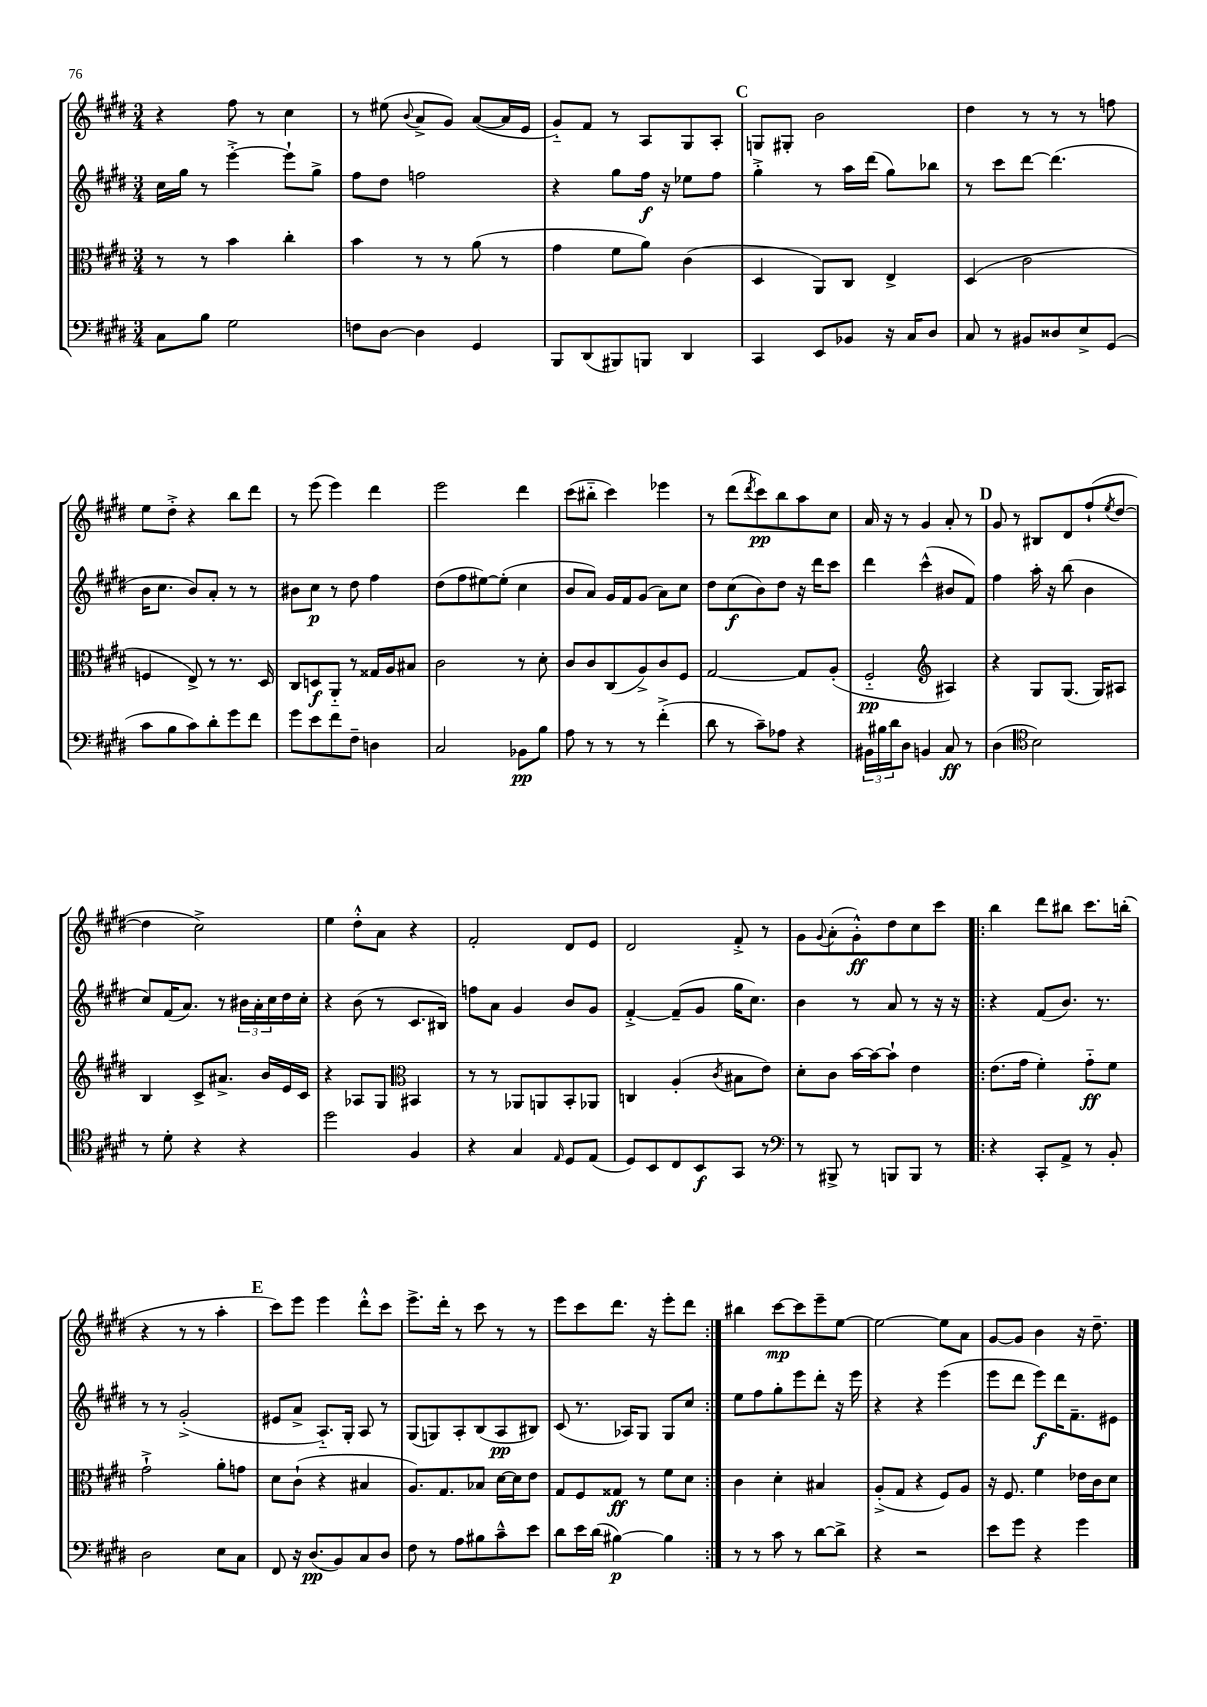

**kern	**dynam	**kern	**dynam	**kern	**dynam	**kern	**dynam
*part4	*part4	*part3	*part3	*part2	*part2	*part1	*part1
*staff4	*staff4	*staff3	*staff3	*staff2	*staff2	*staff1	*staff1
*clefF4	*	*clefC3	*	*clefG2	*	*clefG2	*
*k[f#c#g#d#]	*	*k[f#c#g#d#]	*	*k[f#c#g#d#]	*	*k[f#c#g#d#]	*
*M3/4	*	*M3/4	*	*M3/4	*	*M3/4	*
=132	=132	=132	=132	=132	=132	=132	=132
8C#\L	.	8r	.	16cc#\LL	.	4r	.
.	.	.	.	16gg#\JJ	.	.	.
8B\J	.	8r	.	8r	.	.	.
2G#\	.	4b\	.	[4eee'^\	.	8ff#\	.
.	.	.	.	.	.	8r	.
.	.	4cc#'\	.	8eee`\L]	.	4cc#\	.
.	.	.	.	8gg#^\J	.	.	.
=133	=133	=133	=133	=133	=133	=133	=133
8Fn\L	.	4b\	.	8ff#\L	.	8r	.
[8D#\J	.	.	.	8dd#\J	.	(8ee#X\	.
.	.	.	.	.	.	8qqb/	.
4D#\]	.	8r	.	2ffn\	.	8a^/L	.
.	.	8r	.	.	.	8g#/J)	.
4GG#/	.	(8a\	.	.	.	([8a/L	.
.	.	8r	.	.	.	16a/L]	.
.	.	.	.	.	.	16e/JJ	.
=134	=134	=134	=134	=134	=134	=134	=134
8BBB/L	.	4g#\	.	4r	.	8g#/L)	.
(8DD#/	.	.	.	.	.	8f#/J	.
8BBB#X/)	.	8f#\L	.	8gg#\L	.	8r	.
8BBBn/J	.	8a\J)	.	16ff#\Jk	f	8A/L	.
.	.	.	.	16r	.	.	.
4DD#/	.	(4c#\	.	8ee-X\L	.	8G#/	.
.	.	.	.	8ff#\J	.	8A'/J	.
!!LO:REH:place=s1:t=C
=135	=135	=135	=135	=135	=135	=135	=135
4CC#/	.	4D#/	.	4gg#'^\	.	8Gn/L	.
.	.	.	.	.	.	8G#X'/J	.
8EE/L	.	8AA/L)	.	8r	.	2b\	.
8BB-X/J	.	8C#/J	.	16aa\LL	.	.	.
.	.	.	.	(16ddd#\JJ	.	.	.
16r	.	4E^/	.	8gg#\L)	.	.	.
16C#/KL	.	.	.	.	.	.	.
8D#/J	.	.	.	8bb-X\J	.	.	.
=136	=136	=136	=136	=136	=136	=136	=136
8C#/	.	(4D#/	.	8r	.	4dd#\	.
8r	.	.	.	8ccc#\L	.	.	.
8BB#X/L	.	2c#\	.	[8ddd#\J	.	8r	.
8D##X/	.	.	.	(4.ddd#\]	.	8r	.
8E^/	.	.	.	.	.	8r	.
(8GG#/J	.	.	.	.	.	8ffn\	.
!!LO:LB:g=z
=137	=137	=137	=137	=137	=137	=137	=137
8c#\L	.	4Fn/	.	16b\KL	.	8ee\L	.
.	.	.	.	8.cc#\J	.	.	.
8B\	.	.	.	.	.	8dd#'^\J	.
8c#\)	.	8E^/)	.	8b/L)	.	4r	.
8d#'\	.	8r	.	8a'/J	.	.	.
8g#\	.	8.r	.	8r	.	8bb\L	.
8f#\J	.	.	.	8r	.	8ddd#\J	.
.	.	16D#/	.	.	.	.	.
=138	=138	=138	=138	=138	=138	=138	=138
8g#\L	.	8C#/L	.	8b#X\L	.	8r	.
8e\	.	8Dn/	f	8cc#\J	p	(8eee\	.
8f#\	.	8AA/J	.	8r	.	4eee\)	.
8F#~\J	.	8r	.	8dd#\	.	.	.
4Dn\	.	16G##X/LL	.	4ff#\	.	4ddd#\	.
.	.	16A/J	.	.	.	.	.
.	.	8B#X/J	.	.	.	.	.
=139	=139	=139	=139	=139	=139	=139	=139
2C#/	.	2c#\	.	(8dd#\L	.	2eee\	.
.	.	.	.	8ff#\	.	.	.
.	.	.	.	[8ee#X\)	.	.	.
.	.	.	.	(8ee#'\J]	.	.	.
8BB-X\L	pp	8r	.	4cc#\	.	4ddd#\	.
8B\J	.	8d#'\	.	.	.	.	.
=140	=140	=140	=140	=140	=140	=140	=140
8A\	.	8c#/L	.	8b/L	.	(8ccc#\L	.
8r	.	8c#/	.	8a/J)	.	8bb#X\J	.
8r	.	(8C#/	.	16g#/LL	.	4ccc#\)	.
.	.	.	.	16f#/J	.	.	.
8r	.	8A^/)	.	(8g#/J	.	.	.
(4f#'^\	.	8c#/	.	8a\L)	.	4eee-X\	.
.	.	8F#/J	.	8cc#\J	.	.	.
=141	=141	=141	=141	=141	=141	=141	=141
8d#\	.	[2G#/	.	8dd#\L	.	8r	.
8r	.	.	.	(8cc#\	f	(8ddd#\L	.
.	.	.	.	.	.	8qddd#/	.
8c#~\L)	.	.	.	8b\)	.	8ccc#\)	pp
8A-X\J	.	.	.	8dd#\J	.	8bb\	.
4r	.	8G#/L]	.	16r	.	8aa\	.
.	.	.	.	16ddd#\KL	.	.	.
.	.	(8A'/J	.	8ccc#\J	.	8cc#\J	.
=142	=142	=142	=142	=142	=142	=142	=142
24BB#X\LL	.	2F#/	pp	4ddd#\	.	16a/	.
24B#X\	.	.	.	.	.	.	.
.	.	.	.	.	.	16r	.
24d#\J	.	.	.	.	.	.	.
8D#\J	.	.	.	.	.	8r	.
4BBn/	.	.	.	(4ccc#^^\	.	4g#/	.
*	*	*clefG2	*	*	*	*	*
8C#/	ff	4A#X/)	.	8b#X/L	.	8a'/	.
8r	.	.	.	8f#/J)	.	8r	.
!!LO:REH:place=s1:t=D
=143	=143	=143	=143	=143	=143	=143	=143
(4D#\	.	4r	.	4ff#\	.	8g#/	.
.	.	.	.	.	.	8r	.
*clefC4	*	*	*	*	*	*	*
2B\)	.	8G#/L	.	16aa'\	.	8B#X/L	.
.	.	.	.	16r	.	.	.
.	.	(8.G#/J	.	(8bb\	.	8d#/	.
.	.	.	.	4b\	.	(8ff#`/	.
.	.	16G#/KL)	.	.	.	.	.
.	.	.	.	.	.	8qee/	.
.	.	8A#X/J	.	.	.	[8dd#/J	.
!!LO:LB:g=z
=144	=144	=144	=144	=144	=144	=144	=144
8r	.	4B/	.	8cc#/L)	.	4dd#\]	.
8d#'\	.	.	.	(16f#/K	.	.	.
.	.	.	.	8.a/J)	.	.	.
4r	.	8c#^/L	.	.	.	2cc#^\)	.
.	.	8.a#X^/J	.	8r	.	.	.
4r	.	.	.	24b#X\LL	.	.	.
.	.	.	.	24a'\	.	.	.
.	.	16b/LL	.	.	.	.	.
.	.	.	.	24cc#\	.	.	.
.	.	16e/	.	16dd#\	.	.	.
.	.	16c#/JJ	.	16cc#'\JJ	.	.	.
=145	=145	=145	=145	=145	=145	=145	=145
2dd#\	.	4r	.	4r	.	4ee\	.
.	.	8A-X/L	.	(8b\	.	8dd#'^^\L	.
.	.	8G#/J	.	8r	.	8a\J	.
*	*	*clefC3	*	*	*	*	*
4F#/	.	4BB#X/	.	8.c#/L	.	4r	.
.	.	.	.	16B#X/Jk)	.	.	.
=146	=146	=146	=146	=146	=146	=146	=146
4r	.	8r	.	8ffn\L	.	2f#'/	.
.	.	8r	.	8a\J	.	.	.
4G#/	.	8AA-X/L	.	4g#/	.	.	.
.	.	8AAn/	.	.	.	.	.
16qqE/	.	.	.	.	.	.	.
8D#/L	.	8BB'/	.	8b/L	.	8d#/L	.
(8E/J	.	8AA-X/J	.	8g#/J	.	8e/J	.
=147	=147	=147	=147	=147	=147	=147	=147
8D#/L)	.	4Cn/	.	[4f#'^/	.	2d#/	.
8BB/	.	.	.	.	.	.	.
8C#/	.	(4A'/	.	(8f#~/L]	.	.	.
8BB/	f	.	.	8g#/J	.	.	.
.	.	8qc#/	.	.	.	.	.
8GG#/J	.	8B#X\L	.	16gg#\KL	.	8f#'^/	.
.	.	.	.	8.cc#\J)	.	.	.
8r	.	8e\J)	.	.	.	8r	.
=148	=148	=148	=148	=148	=148	=148	=148
*clefF4	*	*	*	*	*	*	*
8r	.	8d#'\L	.	4b\	.	8g#\L	.
.	.	.	.	.	.	8qqg#/	.
8BBB#X^/	.	8c#\J	.	.	.	(8a'\	.
8r	.	[16b\LL	.	8r	.	8g#'^^\)	ff
.	.	16b\J_	.	.	.	.	.
8BBBn/L	.	8b`\J]	.	8a/	.	8dd#\	.
8BBB/J	.	4e\	.	8r	.	8cc#\	.
8r	.	.	.	16r	.	8ccc#\J	.
.	.	.	.	16r	.	.	.
=149!|:	=149!|:	=149!|:	=149!|:	=149!|:	=149!|:	=149!|:	=149!|:
4r	.	(8.e\L	.	4r	.	4bb\	.
.	.	16g#\Jk	.	.	.	.	.
8CC#'/L	.	4f#'\)	.	(8f#/L	.	8ddd#\L	.
8AA^/J	.	.	.	8.b/J)	.	8bb#X\J	.
8r	.	8g#\L	ff	.	.	8.ccc#\L	.
.	.	.	.	8.r	.	.	.
8BB'/	.	8f#\J	.	.	.	.	.
.	.	.	.	.	.	(16bbn'\Jk	.
!!LO:LB:g=z
=150	=150	=150	=150	=150	=150	=150	=150
2D#\	.	2g#`^\	.	8r	.	4r	.
.	.	.	.	8r	.	.	.
.	.	.	.	(2g#'^/	.	8r	.
.	.	.	.	.	.	8r	.
8E\L	.	8a'\L	.	.	.	4aa'\	.
8C#\J	.	8gn\J	.	.	.	.	.
!!LO:REH:place=s1:t=E
=151	=151	=151	=151	=151	=151	=151	=151
8FF#/	.	8d#\L	.	8e#X/L	.	8ccc#\L)	.
16r	.	(8c#`\J	.	8a^/J	.	8eee\J	.
(8.D#/L	pp	.	.	.	.	.	.
.	.	4r	.	8.A/L)	.	4eee\	.
8BB/)	.	.	.	.	.	.	.
.	.	.	.	16G#'/Jk	.	.	.
8C#/	.	4B#X/	.	8A/	.	8ddd#'^^\L	.
8D#/J	.	.	.	8r	.	8ccc#\J	.
=152	=152	=152	=152	=152	=152	=152	=152
8F#\	.	8.A/L)	.	(8G#/L	.	8.eee^\L	.
8r	.	.	.	8Gn/)	.	.	.
.	.	8.G#/	.	.	.	16ddd#'\Jk	.
8A\L	.	.	.	8A'/	.	8r	.
8B#X\	.	8B-X/J	.	(8B/	.	8ccc#\	.
8c#~^^\	.	[16d#\LL	.	8A/	pp	8r	.
.	.	16d#\J]	.	.	.	.	.
8e\J	.	8e\J	.	8B#X/J)	.	8r	.
=153	=153	=153	=153	=153	=153	=153	=153
8d#\L	.	8G#/L	.	(8c#/	.	8eee\L	.
16e\L	.	8F#/	.	8.r	.	8ccc#\	.
(16d#\JJ	.	.	.	.	.	.	.
[4B#X\)	p	8G##X/J	ff	.	.	8.ddd#\J	.
.	.	.	.	16A-X/KL)	.	.	.
.	.	8r	.	8G#/J	.	.	.
.	.	.	.	.	.	16r	.
4B#\]	.	8f#\L	.	8G#/L	.	8eee'\L	.
.	.	8d#\J	.	8cc#/J	.	8ddd#\J	.
=154:|!	=154:|!	=154:|!	=154:|!	=154:|!	=154:|!	=154:|!	=154:|!
8r	.	4c#\	.	8ee\L	.	4bb#X\	.
8r	.	.	.	8ff#\	.	.	.
8c#\	.	4d#'\	.	8gg#'\	.	[8ccc#\L	mp
8r	.	.	.	8eee\	.	8ccc#\]	.
[8d#\L	.	4B#X/	.	8ddd#'\J	.	8eee~\	.
8d#^\J]	.	.	.	16r	.	[8ee\J	.
.	.	.	.	16eee\	.	.	.
=155	=155	=155	=155	=155	=155	=155	=155
4r	.	(8A'^/L	.	4r	.	2ee\_	.
.	.	8G#/J	.	.	.	.	.
2r	.	4r	.	4r	.	.	.
.	.	8F#/L)	.	(4eee\	.	8ee\L]	.
.	.	8A/J	.	.	.	8a\J	.
=156	=156	=156	=156	=156	=156	=156	=156
8e\L	.	16r	.	8eee\L	.	[8g#/L	.
.	.	8.F#/	.	.	.	.	.
8g#\J	.	.	.	8ddd#\J	.	8g#/J]	.
4r	.	4f#\	.	8eee\L)	f	4b\	.
.	.	.	.	16ddd#\K	.	.	.
.	.	.	.	8.f#~\	.	.	.
4g#\	.	16e-X\LL	.	.	.	16r	.
.	.	16c#\J	.	.	.	8.dd#~\	.
.	.	8d#\J	.	8e#X\J	.	.	.
==	==	==	==	==	==	==	==
*-	*-	*-	*-	*-	*-	*-	*-
